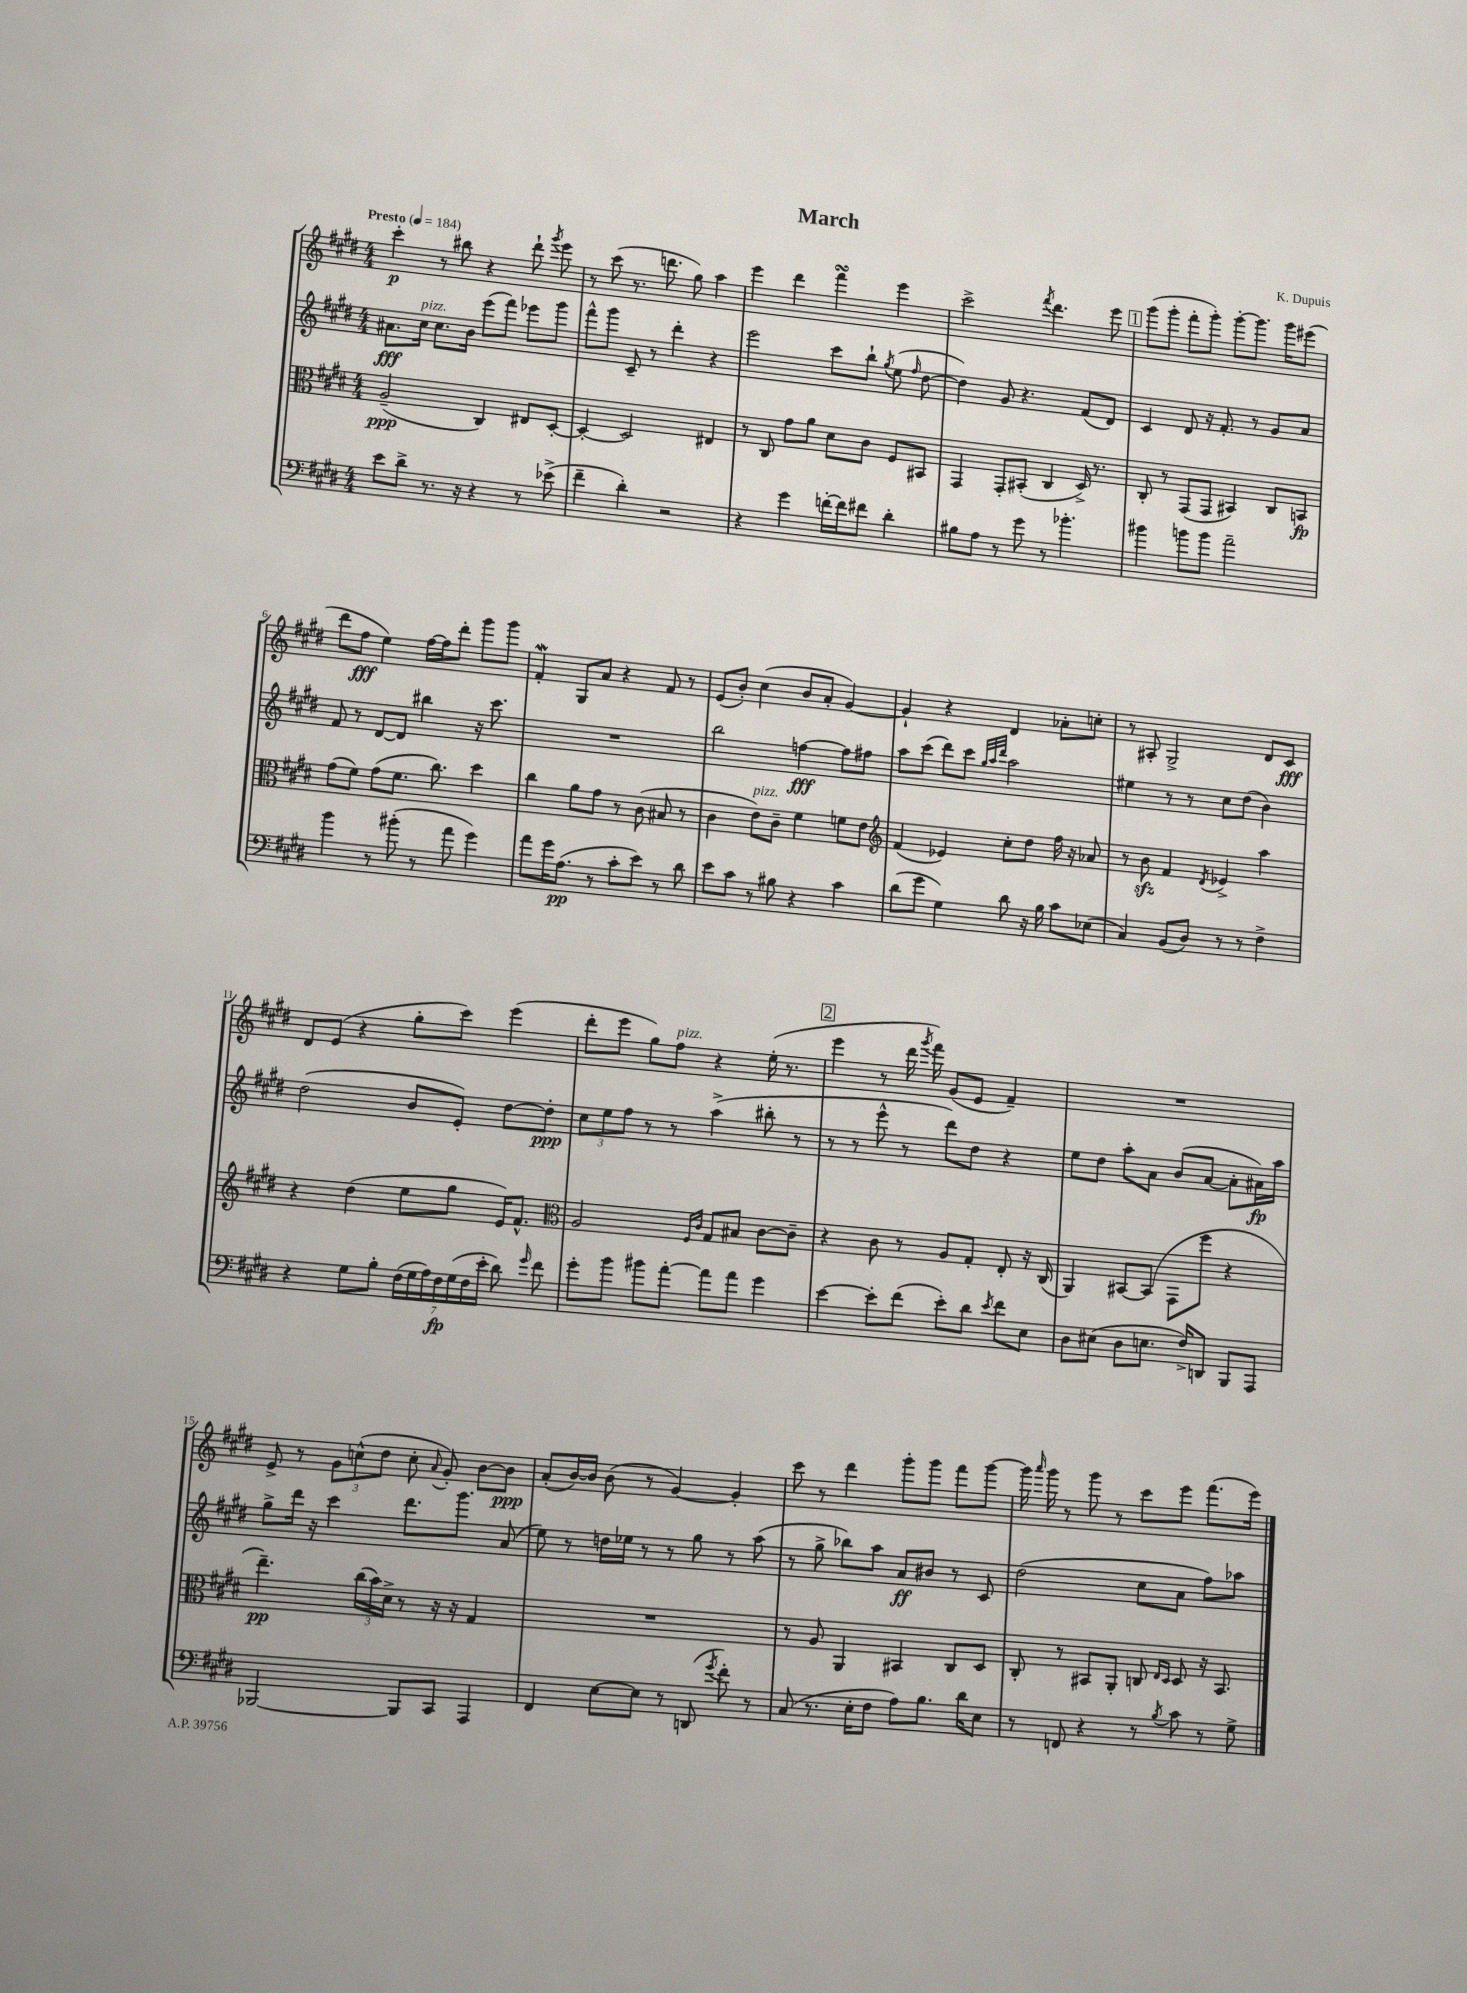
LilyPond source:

\header { title = "March" composer = "K. Dupuis" }
<<
\new StaffGroup <<
\new Staff = "s0" {
    \clef treble \key e \major \numericTimeSignature \time 4/4 \tempo "Presto" 4 = 184
    \autoBeamOff cis'''4-.\p r8 bis''8 r4 dis'''8-! \acciaccatura { gis'''8 } e'''8 |
    r8 cis'''8( r8. d'''8. gis''8) a''4 |
    e'''4 dis'''4 fis'''4\turn e'''4 |
    cis'''2-> \acciaccatura { fis'''8 } dis'''4. e'''8 |
    \mark \markup { \box "1" } gis'''8[( gis'''8]-. fis'''8[-. gis'''8]-.) gis'''8[~-. gis'''8.] gis'''16[ eis'''8]( |
    dis'''8[ fis''8]\fff e''4) fis''16[~ fis''16 dis'''8]-. gis'''8[ gis'''8] |
    fis'4-.\mordent gis8[ a'8] r4 fis'8 r8 |
    e'8[( b'8]-.) cis''4( b'8[ a'8]-. gis'4~) |
    gis'4-! r4 dis'4 aes'8[-. c''8]-. |
    r8 ais8-. gis2-> dis'8[ cis'8]\fff |
    dis'8[ e'8]( r4 gis''8[-. cis'''8]) e'''4( |
    dis'''8[-. e'''8] gis''8[) fis''8]^\markup { \italic "pizz." } r4 e''16-.( r8. |
    \mark \markup { \box "2" } e'''4 r8 dis'''16 \acciaccatura { gis'''8 } fis'''16) gis'8[( e'8] fis'4--) |
    R1 |
    e'8-> r8 \tuplet 3/2 { gis'8[ c''8-^( dis''8] } c''8-. \appoggiatura { a'8 } gis'8-.) b'8[~ b'8]\ppp |
    a'8[-.( b'16~) b'16] b'8( r8 gis'4~) gis'4-. |
    cis'''8 r8 dis'''4 gis'''8[-. gis'''8] fis'''8[ gis'''8]~ |
    gis'''16 \grace { a'''16 } gis'''16 r8 gis'''8 r8 cis'''8[ e'''8] fis'''8.[( e'''16]) \bar "|." |
}
\new Staff = "s1" {
    \clef treble \key e \major \numericTimeSignature \time 4/4
    \autoBeamOff ais'8.[\fff cis''16]^\markup { \italic "pizz." } cis''8.[ b'16] e'''8[( fis'''8]) ees'''8[ gis'''8] |
    fis'''8[-^ gis'''8] cis'8-- r8 dis'''4-. r4 |
    e'''2 cis'''8[ b''8]-! \acciaccatura { gis''8 } e''8( \grace { fis''16 } dis''8~ |
    dis''4) gis'8 r4. fis'8[( dis'8]) |
    \mark \markup { \box "1" } cis'4 dis'8 r16 fis'8.-. r8 gis'8[ a'8] |
    fis'8 r8 dis'8[~ dis'8] bis''4 r16 cis'''8. |
    R1 |
    b''2 f''4~\fff f''8[ fis''8] |
    a''8[ cis'''8]( dis'''8[) cis'''8] \grace { gis''32[ a''32 dis'''32] } a''2 |
    eis''4 r8 r8 cis''8[ dis''8]( b'4) |
    dis''2( b'8[ e'8]-.) dis''8[~ dis''8]-.\ppp |
    \tuplet 3/2 { cis''8[ e''8 fis''8] } r8 r8 a''4->( bis''8-. r8 |
    \mark \markup { \box "2" } r8 r8 e'''8-^ r8 dis'''8[) dis''8] r4 |
    e''8[ dis''8] a''8[-. a'8] b'8[( a'8]~ a'8[-. ais'16\fp) a''16] |
    gis''8[-> dis'''16] r16 cis'''4 dis'''8.[ gis'''8.] a'8( |
    e''8) r8 d''16[ ees''16] r8 r8 gis''8 r8 a''8( |
    r8 gis''8-> bes''8[) a''8] a'8[\ff bis'8] r8 cis'8 |
    dis''2( cis''8[ a'8] fis''8[) aes''8] \bar "|." |
}
\new Staff = "s2" {
    \clef alto \key e \major \numericTimeSignature \time 4/4
    \autoBeamOff a2--\ppp( cis4) eis8[ dis8]~-. |
    dis4~-. dis2 eis4 |
    r8 cis8 gis'8[ a'8] dis'8[ cis'8] fis8[ bis,8] |
    gis,4 gis,8[-. bis,8]-.( cis4 dis16->) r8. |
    \mark \markup { \box "1" } cis8-. r8 gis,8[( gis,8] bis,4) cis8[ b,8]\fp |
    gis'8[( fis'8]) gis'8[( fis'8.] cis''8.) dis''4 |
    cis''4 a'8[ gis'8] r8 cis'8( bis8 r8 |
    cis'4 e'8[^\markup { \italic "pizz." }) cis'8]-- fis'4 f'8[ e'8] |
    \clef treble fis'4( ees'4) cis''8[-. dis''8] fis''16 r16 aes'8 |
    r8 b'8\sfz fis'4 \acciaccatura { dis'8 } ees'4-> a''4 |
    r4 dis''4( e''8[ gis''8] e'16[) fis'8.]-^ |
    \clef alto a2 \grace { fis16[ cis'16] } gis8[ bis8] cis'8[~ cis'8]-- |
    \mark \markup { \box "2" } r4 cis'8 r8 a8[ gis8]-. e8-. r16 cis16( |
    a,4) bis,8[~ bis,8]( gis,8[ fis''8] r4 |
    e''4.--\pp) \tuplet 3/2 { cis''16[( b'16) dis'16]-> } r8 r16 r16 gis4 |
    R1 |
    r8 a8 a,4 bis,4 cis8[ dis8] |
    cis8-. r8 bis,8[ a,8]-. c8 \grace { e16[ dis16] } dis8 r16 bis,8. \bar "|." |
}
\new Staff = "s3" {
    \clef bass \key e \major \numericTimeSignature \time 4/4
    \autoBeamOff e'8[ dis'8]-> r8. r16 r4 r8 ees'8->( |
    fis'4-- dis'4-.) r2 |
    r4 gis'4 f'16[~-. f'16 fis'8] dis'4-. |
    bis8[ a8] r8 gis'8 r8 bes'4.-. |
    \mark \markup { \box "1" } bis'4 b'8[ b'8] a'2-- |
    b'4 r8 bis'8-.( r8 a'8 gis'4) |
    a'8[ gis'16 a8.]\pp( r8 cis'8[-. e'8]) r8 dis'8 |
    e'8[ cis'8] r8 bis8 r4 cis'4 |
    dis'8[( gis'8] gis4) dis'8 r16 b16 cis'8[ ees8]( |
    cis4) b,8[( dis8]) r8 r8 fis4-> |
    r4 gis8[ b8]-. \tuplet 7/4 { fis16[( gis16 a16) fis16\fp gis16( fis16 e'16]-. } dis'8) \grace { gis'16 } fis'8 |
    gis'8[-. b'8] bis'8[ a'8]~-. a'8[ a'8] gis'4 |
    \mark \markup { \box "2" } e'4~ e'8[-. fis'8]( e'8[-.) dis'8] \acciaccatura { e'8 } fis'8[ e8] |
    dis8[ eis8]( dis8[ e8.] fis16[->) d,8] b,,8[ a,,8] |
    bes,,2~ bes,,8[ cis,8] a,,4 |
    fis,4 e8[~ e8] r8 d,8( \acciaccatura { gis'8 } fis'8-.) r8 |
    cis8( r8. e16[-. fis8] a8[) b8.] dis'16[ e8] |
    r8 f,8 r4 r8 \acciaccatura { b8 } cis'8 r8 gis8-> \bar "|." |
}
>>
>>
